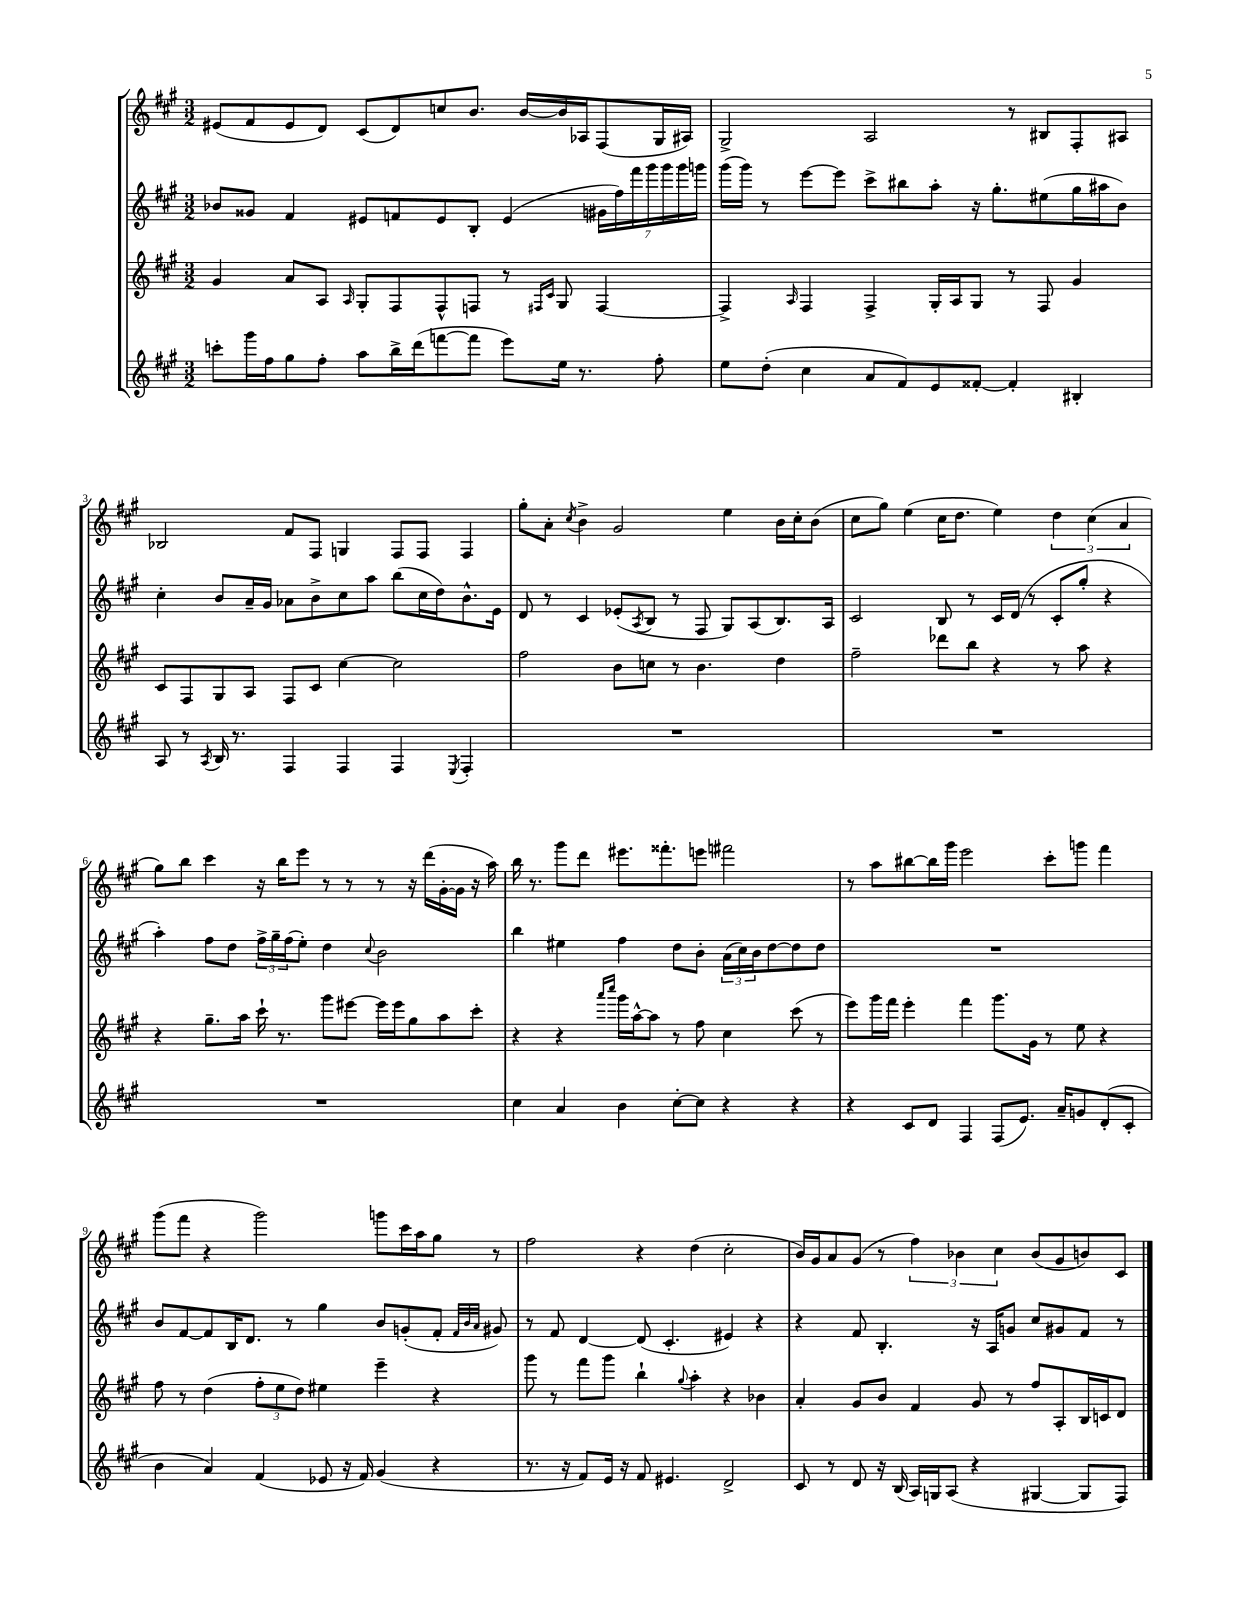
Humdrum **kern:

**kern	**kern	**kern	**kern
*staff4	*staff3	*staff2	*staff1
*clefG2	*clefG2	*clefG2	*clefG2
*k[f#c#g#]	*k[f#c#g#]	*k[f#c#g#]	*k[f#c#g#]
*M3/2	*M3/2	*M3/2	*M3/2
8ccc'	4g#	8b-	(8e#
16ggg#	.	8g##	8f#
16ff#	.	.	.
8gg#	8a	4f#	8e#
8ff#'	8A	.	8d)
.	16qqA	.	.
8aa	8G#'	8e#	(8c#
16bb^	8F#	8f	8d)
(16ddd	.	.	.
[8fff	8F#^^	8e#	8cc
8fff]	8F	8B'	8.b
8eee)	8r	(4e#	.
.	.	.	[16b
.	16qqF#	.	.
.	16qqc#	.	.
16ee	8G#	.	16b]
8.r	.	.	16A-
.	[4F#	28g#	(8F#
.	.	28ff#)	.
.	.	28fff#	.
.	.	28ggg#	.
8ff#'	.	.	16G#
.	.	28ggg#	.
.	.	28ggg#	.
.	.	.	16A#)
.	.	28ggg	.
=	=	=	=
8ee	4F#^]	(16ggg#	2G#^
.	.	16ggg#)	.
(8dd'	.	8r	.
.	16qqA	.	.
4cc#	4F#	[8eee	.
.	.	8eee]	.
8a	4F#^	8ccc#^	2A
8f#)	.	8bb#	.
8e	16G#'	8aa'	.
.	16A	.	.
[8f##'	8G#	16r	.
.	.	8.gg#'	.
4f##']	8r	.	8r
.	8F#	(8ee#	8B#
4B#'	4g#	16gg#	8F#'
.	.	16aa#	.
.	.	8b)	8A#
=	=	=	=
8A	8c#	4cc#'	2B-
8r	8F#	.	.
8qA	.	.	.
16B	8G#	8b	.
8.r	.	.	.
.	8A	16a~	.
.	.	16g#	.
4F#	8F#	8a-	8f#
.	8c#	8b^	8F#
4F#	[4cc#	8cc#	4G
.	.	8aa	.
4F#	2cc#]	(8bb	8F#
.	.	16cc#	8F#
.	.	16dd)	.
8qE	.	.	.
4F#'	.	8.b^^	4F#
.	.	16e	.
=	=	=	=
1.r	2ff#	8d	8gg#'
.	.	8r	8a'
.	.	.	8qcc#
.	.	4c#	4b^
.	8b	(8e-'	2g#
.	.	8qA	.
.	8cc	8B	.
.	8r	8r	.
.	4.b	8F#	.
.	.	8G#)	4ee
.	.	(8A	.
.	4dd	8.B)	16b
.	.	.	16cc#'
.	.	.	(8b
.	.	16A	.
=	=	=	=
1.r	2ff#~	2c#	8cc#
.	.	.	8gg#)
.	.	.	(4ee
.	8ddd-	8B	16cc#
.	.	.	8.dd
.	8bb	8r	.
.	4r	16c#	4ee)
.	.	(16d	.
.	.	8r	.
.	8r	8c#'	6dd
.	8aa	8gg#'	.
.	.	.	(6cc#
.	4r	4r	.
.	.	.	6a
=	=	=	=
1.r	4r	4aa')	8gg#)
.	.	.	8bb
.	8.gg#~	8ff#	4ccc#
.	.	8dd	.
.	16aa	.	.
.	16ccc#`	24ff#^	16r
.	.	24gg#~	.
.	8.r	.	16bb
.	.	(24ff#	.
.	.	8ee')	8eee
.	8ggg#	4dd	8r
.	[8eee#	.	8r
.	.	8qqcc#	.
.	16eee#]	2b	8r
.	16eee#	.	.
.	8gg#	.	16r
.	.	.	(16ddd
.	8aa	.	[16g#'
.	.	.	16g#]
.	8ccc#'	.	16r
.	.	.	16aa)
=	=	=	=
4cc#	4r	4bb	16bb
.	.	.	8.r
4a	4r	4ee#	8ggg#
.	.	.	8ddd
.	16qqaaa	.	.
.	16qqcccc#	.	.
4b	16ggg#	4ff#	8.eee#
.	[16aa^^	.	.
.	8aa]	.	.
.	.	.	8.fff##'
[8cc#'	8r	8dd	.
8cc#]	8ff#	8b'	8eee
4r	4cc#	(24a	2fff#
.	.	24cc#)	.
.	.	24b	.
.	.	[8dd	.
4r	(8ccc#	8dd]	.
.	8r	8dd	.
=	=	=	=
4r	8eee)	1.r	8r
.	16ggg#	.	8aa
.	16fff#	.	.
8c#	4eee'	.	[8bb#
8d	.	.	16bb#]
.	.	.	16ggg#
4F#	4fff#	.	2eee
(8F#	8.ggg#	.	.
8.e)	.	.	.
.	16g#	.	.
.	8r	.	8ccc#'
16a~	.	.	.
8g	8ee	.	8ggg
(8d'	4r	.	4fff#
8c#'	.	.	.
=	=	=	=
4b	8ff#	8b	(8ggg#
.	8r	[8f#	8fff#
4a)	(4dd	8f#]	4r
.	.	16B	.
.	.	8.d	.
(4f#	12ff#'	.	2ggg#)
.	12ee	.	.
.	.	8r	.
.	12dd)	.	.
8e-	4ee#	4gg#	.
16r	.	.	.
16f#)	.	.	.
(4g#	4eee~	8b	8ggg
.	.	(8g'	16ccc#
.	.	.	16aa
4r	4r	8f#'	8gg#
.	.	32qqf#	.
.	.	32qqb	.
.	.	32qqa	.
.	.	8g#)	8r
=	=	=	=
8.r	8ggg#	8r	2ff#
.	8r	8f#	.
16r	.	.	.
8f#)	8fff#	[4d	.
16e	8ggg#	.	.
16r	.	.	.
8f#	4bb`	(8d]	4r
4.e#	.	4.c#'	.
.	8qqgg#	.	.
.	4aa'	.	(4dd
2d^	4r	4e#)	2cc#'
.	4b-	4r	.
=	=	=	=
8c#	4a'	4r	16b)
.	.	.	16g#
8r	.	.	8a
8d	8g#	8f#	(8g#
16r	8b	4.B'	8r
(16B	.	.	.
16A)	4f#	.	6ff#)
16G	.	.	.
(8A	.	.	.
.	.	.	6b-
4r	8g#	16r	.
.	.	16A	.
.	.	.	6cc#
.	8r	8g	.
[4G#	8ff#	8cc#	(8b-
.	8A'	8g#	8g#
8G#]	16B	8f#	8b)
.	16c	.	.
8F#)	8d	8r	8c#
==	==	==	==
*-	*-	*-	*-
